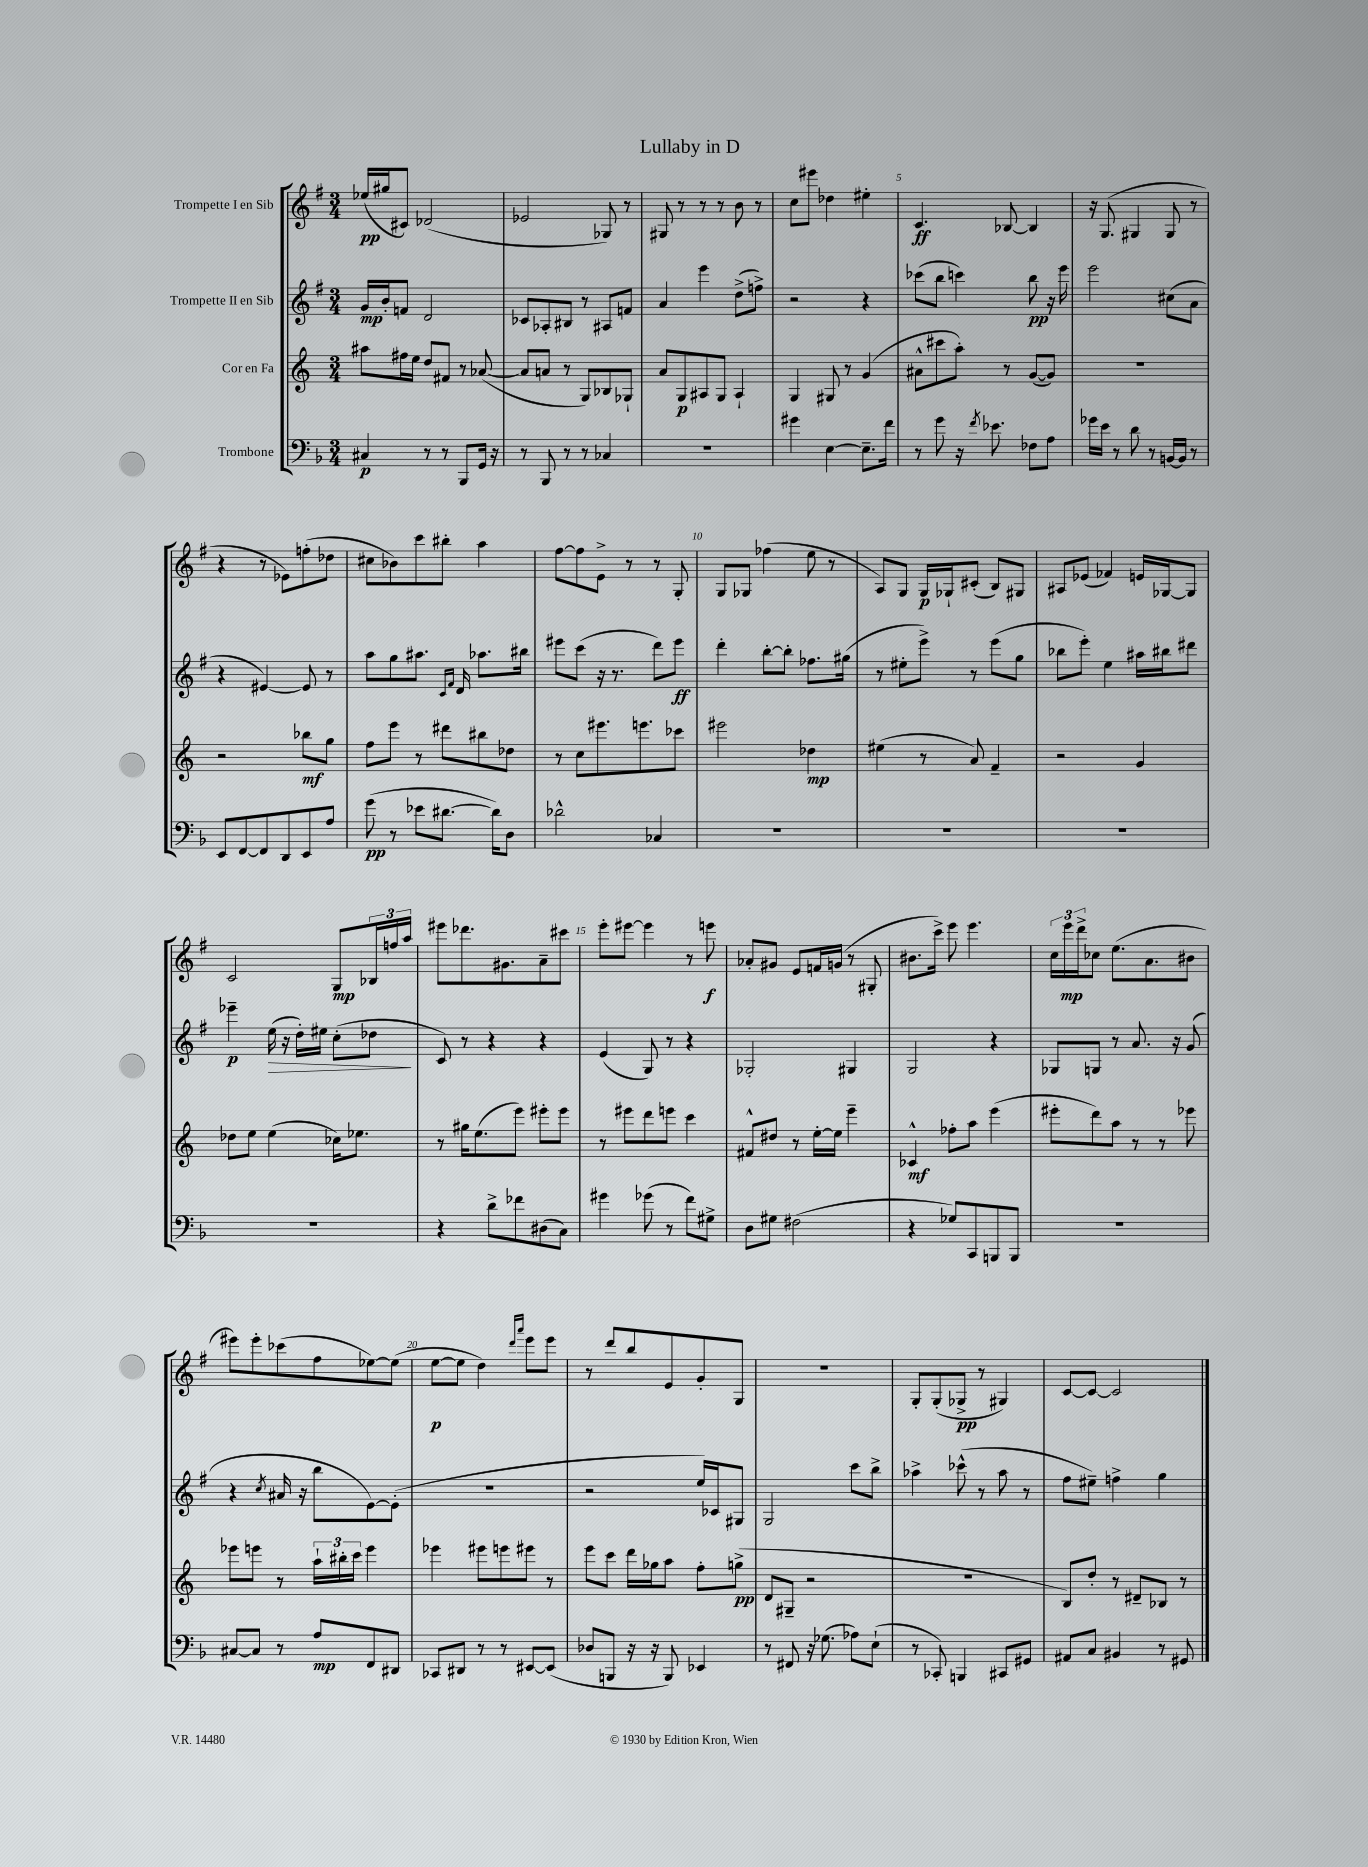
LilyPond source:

\header { title = "Lullaby in D" }
<<
\new StaffGroup <<
\new Staff = "s0" \with { instrumentName = "Trompette I en Sib" } {
    \clef treble \key g \major \numericTimeSignature \time 3/4
    ees''16\pp( gis''16 cis'8) des'2( |
    ees'2 ges8) r8 |
    gis8 r8 r8 r8 b'8 r8 |
    c''8 eis'''8 des''4 eis''4-. |
    c'4.\ff bes8~ bes4 |
    r16 g8.( gis4 gis8 r8 |
    r4 r8 ees'8) f''8-.( des''8 |
    cis''8 bes'8) c'''8 bis''8-. a''4 |
    fis''8~ fis''8 e'8-> r8 r8 g8-. |
    g8 ges8 fes''4( e''8 r8 |
    a8) g8 g16\p ges16-! cis'8-.( b8) gis8 |
    ais8 ees'8( fes'4) e'16 ges16~ ges8 |
    c'2 g8\mp \tuplet 3/2 { bes16 f''16 a''16 } |
    eis'''8 des'''8. gis'8. a'8-- cis'''8 |
    e'''8-. eis'''8~ eis'''4 r8 e'''8\f |
    aes'8-. gis'8 e'8 f'16 g'16( r8 gis8-. |
    bis'8. c'''16->) e'''8 e'''4. |
    \tuplet 3/2 { c''16 e'''16\mp d'''16-> } ces''8 e''8.( a'8. bis'8 |
    eis'''8) eis'''8-. ces'''8( fis''8 ees''8~) ees''8( |
    e''8~\p e''8 d''4) \grace { d'''16 a'''16 } e'''8 e'''8 |
    r8 d'''8 b''8 e'8 g'8-. g8 |
    R2. |
    g8-. g8-.( ges8->\pp r8 gis4) |
    c'8~ c'8~ c'2 \bar "|." |
}
\new Staff = "s1" \with { instrumentName = "Trompette II en Sib" } {
    \clef treble \key g \major \numericTimeSignature \time 3/4
    g'16\mp b'16-. f'8 d'2 |
    ces'8 aes8-. bis8 r8 ais8 f'8 |
    a'4 e'''4 d''8->( f''8->) |
    r2 r4 |
    ces'''8( b''8 c'''4) b''8\pp r16 e'''16 |
    e'''2 cis''8( a'8 |
    r4 eis'4~) eis'8 r8 |
    a''8 g''8 ais''8. \grace { c'16 fis'16 } d'16 aes''8. bis''16 |
    eis'''8 c'''8( r16 r8. d'''8) eis'''8\ff |
    d'''4-. b''8~-. b''8-. fes''8. gis''16( |
    r8 eis''8-. e'''8->) r8 e'''8( g''8 |
    bes''8 e'''8-.) e''4 ais''16 bis''16 dis'''8 |
    ees'''4--\p e''16\>( r16 d''16-.) eis''16 c''8-.( des''8\! |
    c'8) r8 r4 r4 |
    e'4( g8) r8 r4 |
    ges2-. gis4 |
    g2 r4 |
    ges8 g8 r8 a'8. r16 g'8( |
    r4 \acciaccatura { c''8 } ais'16 r16 b''8 e'8~) e'8-.( |
    R2. |
    r2 e''16) ces'16 gis8 |
    g2 c'''8 b''8-> |
    aes''4-> ces'''8-^( r8 aes''8 r8 |
    fis''8 eis''8--) f''4-> g''4 \bar "|." |
}
\new Staff = "s2" \with { instrumentName = "Cor en Fa" } {
    \clef treble \key c \major \numericTimeSignature \time 3/4
    ais''8 fis''16 e''16 d''8 fis'8 r8 aes'8~( |
    aes'8 a'8 r8 g8) bes8 ges8-! |
    a'8 g8\p ais8 g8 ais4-! |
    g4 gis8 r8 g'4( |
    ais'8-^ cis'''8 a''8-.) r8 g'8~( g'8) |
    R2. |
    r2 bes''8\mf g''8 |
    f''8 e'''8 r8 dis'''8 bis''8 des''8 |
    r8 c''8 eis'''8. e'''8. ces'''8 |
    eis'''2 des''4\mp |
    eis''4( r8 a'8) f'4-- |
    r2 g'4 |
    des''8 e''8 e''4( ces''16) ees''8. |
    r8 gis''16 e''8.( e'''8) eis'''8-. eis'''8 |
    r8 eis'''8 d'''8 e'''8 c'''4 |
    fis'8-^ dis''8 r8 e''16~-. e''16 e'''4-- |
    ces'4-^\mf fes''8-. a''8 e'''4( |
    eis'''8-. d'''8) a''8 r8 r8 ees'''8 |
    ees'''8 e'''8 r8 \tuplet 3/2 { a''16-! bis''16-. c'''16 } e'''4 |
    ees'''4 eis'''8 e'''8 eis'''8 r8 |
    e'''8 c'''8 d'''16 ges''16 a''8 f''8-. g''8->\pp( |
    d'8 gis8-- r2 |
    R2. |
    b8) d''8-. r8 dis'8-- bes8 r8 \bar "|." |
}
\new Staff = "s3" \with { instrumentName = "Trombone" } {
    \clef bass \key f \major \numericTimeSignature \time 3/4
    cis4\p r8 r8 bes,,8 g,16 r16 |
    r8 bes,,8 r8 r8 ces4 |
    R2. |
    gis'4 e4~ e8.-- f'16 |
    r8 g'8 r16 \acciaccatura { f'8 } ees'8. fes8 a8 |
    ges'16 e'16 r8 d'8 r8 b,16~ b,16 r8 |
    e,8 f,8~ f,8 d,8 e,8 a8 |
    g'8\pp( r8 ees'8 dis'8.~ dis'16) d8 |
    des'2-^ ces4 |
    R2. |
    R2. |
    R2. |
    R2. |
    r4 d'8-> fes'8 dis8( c8) |
    gis'4 ges'8( r8 f'8) gis8-> |
    d8 gis8 fis2( |
    r4 ges8) c,8 b,,8 b,,8 |
    R2. |
    cis8~ cis8 r8 a8\mp f,8 dis,8 |
    ces,8 dis,8 r8 r8 eis,8~ eis,8( |
    des8 b,,8 r16 r16 b,,8) ees,4 |
    r8 fis,8 r16 ges8.( aes8) e8-!( |
    r8 ces,8-.) b,,4 cis,8 gis,8 |
    ais,8 c8 bis,4 r8 gis,8 \bar "|." |
}
>>
>>
\layout { \context { \Score \override BarNumber.break-visibility = ##(#f #t #t) barNumberVisibility = #(every-nth-bar-number-visible 5) } }
